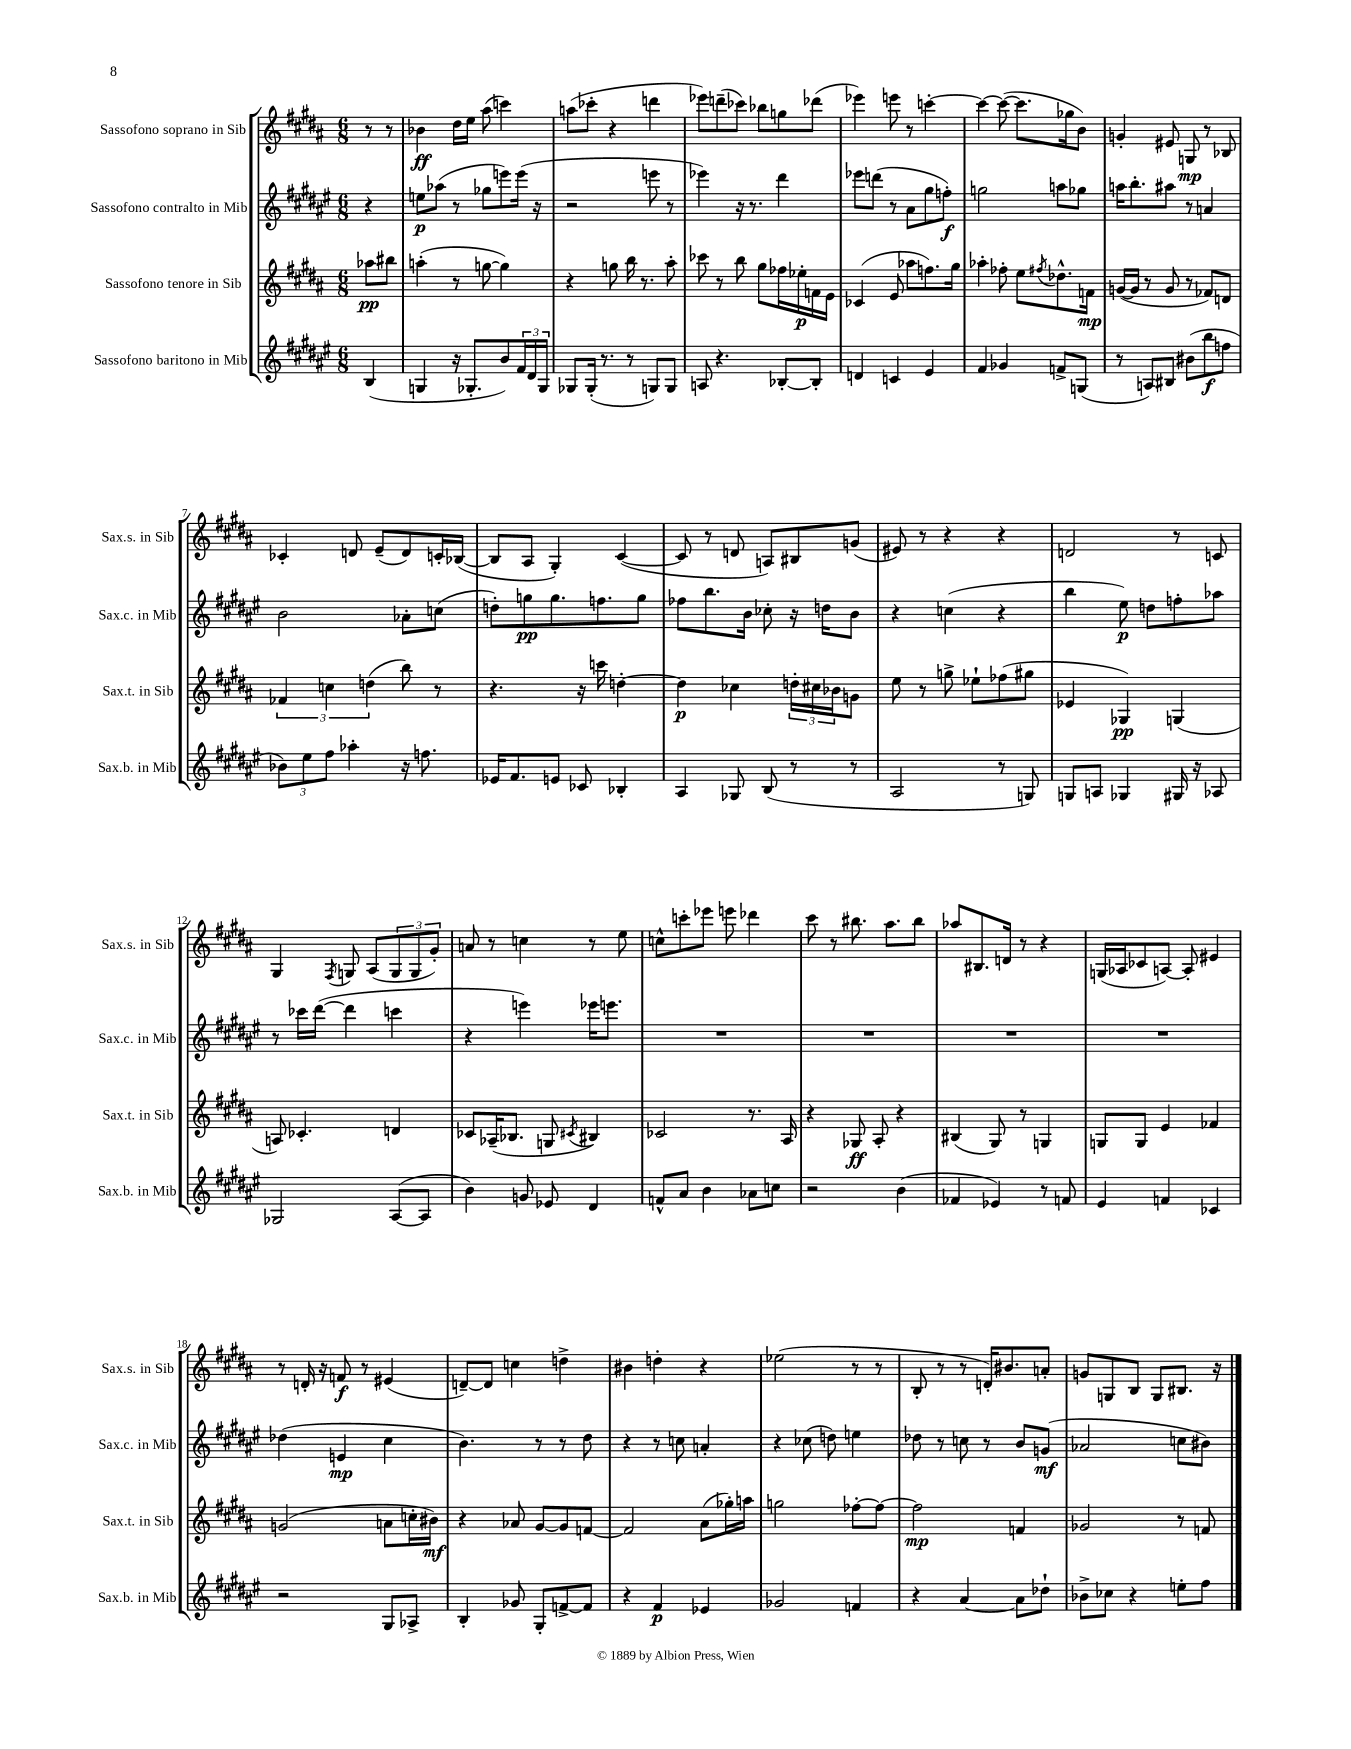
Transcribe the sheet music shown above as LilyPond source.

<<
\new StaffGroup <<
\new Staff = "s0" \with { instrumentName = "Sassofono soprano in Sib" shortInstrumentName = "Sax.s. in Sib" } {
    \clef treble \key b \major \numericTimeSignature \time 6/8 \partial 4
    r8 r8 |
    bes'4\ff dis''16 e''16 ais''8( c'''4) |
    a''8( ces'''8-. r4 d'''4 |
    ees'''8) d'''8--( ces'''8) bes''8 g''8 des'''8( |
    ees'''4) e'''8 r8 c'''4~-. |
    c'''4~ c'''8~( c'''8. ges''16 b'8) |
    g'4-. eis'8 g8\mp r8 bes8 |
    ces'4-. d'8 e'8--( d'8) c'16-. bes16~( |
    bes8 ais8 gis4-.) cis'4~( |
    cis'8 r8 d'8 a8) bis8 g'8( |
    eis'8) r8 r4 r4 |
    d'2 r8 c'8 |
    gis4 \acciaccatura { fis8 } g8 ais8( \tuplet 3/2 { g8 g8 gis'8-.) } |
    a'8 r8 c''4 r8 e''8 |
    c''8-^ c'''8-. ees'''8 e'''8 des'''4 |
    cis'''8 r8 bis''8. ais''8. bis''8 |
    aes''8 bis8. d'16 r8 r4 |
    g16( aes16 ces'8 a8~) a8-. eis'4 |
    r8 d'16-. r16 f'8\f r8 eis'4( |
    d'8~--) d'8 c''4 d''4-> |
    bis'4 d''4-. r4 |
    ees''2( r8 r8 |
    b8-. r8 r8 d'16-.) bis'8. a'8-. |
    g'8 g8 b8 g8 bis8. r16 \bar "|." |
}
\new Staff = "s1" \with { instrumentName = "Sassofono contralto in Mib" shortInstrumentName = "Sax.c. in Mib" } {
    \clef treble \key fis \major \numericTimeSignature \time 6/8 \partial 4
    r4 |
    e''8\p aes''8( r8 ges''8 e'''8) e'''16( r16 |
    r2 e'''8 r8 |
    ees'''4) r16 r8. dis'''4 |
    ees'''8 d'''8( r8 ais'8 gis''8 f''8-.\f) |
    g''2 a''8 ges''8 |
    a''16 b''8.-. ais''8 r8 a'4 |
    b'2 aes'8-. c''8( |
    d''8-.) g''8\pp g''8. f''8. g''8 |
    fes''8 b''8. b'16 ces''8-. r16 d''16 b'8 |
    r4 c''4( r4 |
    b''4 eis''8\p) d''8 f''8-. aes''8 |
    r8 ces'''16 dis'''16~( dis'''4 c'''4 |
    r4 e'''4) ees'''16 e'''8. |
    R2. |
    R2. |
    R2. |
    R2. |
    des''4( e'4\mp cis''4 |
    b'4.) r8 r8 dis''8 |
    r4 r8 c''8 a'4-. |
    r4 ces''8( d''8) e''4 |
    des''8 r8 c''8 r8 b'8 g'8\mf( |
    aes'2 c''8 bis'8) \bar "|." |
}
\new Staff = "s2" \with { instrumentName = "Sassofono tenore in Sib" shortInstrumentName = "Sax.t. in Sib" } {
    \clef treble \key b \major \numericTimeSignature \time 6/8 \partial 4
    aes''8\pp bis''8 |
    a''4-.( r8 g''8~ g''4) |
    r4 g''8 b''16 r8. ais''8-. |
    ces'''8 r8 b''8 gis''8 fes''16 ees''16-.\p f'16 e'16 |
    ces'4( e'8 aes''8 f''8.) gis''16 |
    aes''4-. fes''8-. e''8 \acciaccatura { fis''8 } des''8.-^ f'16\mp |
    g'16~( g'16 r8 g'8 r8 fes'8) d'8 |
    \tuplet 3/2 { fes'4 c''4 d''4( } b''8) r8 |
    r4. r16 c'''16 d''4~-. |
    d''4\p ces''4 \tuplet 3/2 { d''16-. cis''16 bes'16 } g'8 |
    e''8 r8 g''8-> ees''8-! fes''8( gis''8 |
    ees'4 ges4\pp) g4( |
    a8) ces'4.-. d'4 |
    ces'8 aes16--( bes8. g8 \acciaccatura { cis'8 } bis4) |
    ces'2 r8. ais16 |
    r4 ges8\ff ais8-. r4 |
    bis4( gis8) r8 g4 |
    g8 g8 e'4 fes'4 |
    g'2( a'8 c''16-. bis'16\mf) |
    r4 aes'8 gis'8~ gis'8 f'8~ |
    f'2 ais'8( ges''16-.) a''16 |
    g''2 fes''8~-. fes''8~ |
    fes''2\mp f'4 |
    ges'2 r8 f'8 \bar "|." |
}
\new Staff = "s3" \with { instrumentName = "Sassofono baritono in Mib" shortInstrumentName = "Sax.b. in Mib" } {
    \clef treble \key fis \major \numericTimeSignature \time 6/8 \partial 4
    b4( |
    g4 r16 ges8.-. b'8) \tuplet 3/2 { fis'16 dis'16 ges16 } |
    ges8 ges16-.( r8. r8 g8) g8 |
    a8 r4. bes8~-. bes8-. |
    d'4 c'4 eis'4 |
    fis'4 ges'4 f'8-> g8( |
    r8 a8) bis8 bis'8( b''8\f f''8 |
    \tuplet 3/2 { bes'8) eis''8 fis''8 } aes''4-. r16 f''8. |
    ees'16 fis'8. e'8 ces'8 bes4-. |
    ais4 ges8 b8( r8 r8 |
    ais2 r8 g8) |
    g8 a8 ges4 gis16 r16 aes8 |
    ges2 ais8~( ais8 |
    b'4) g'8 ees'8 dis'4 |
    f'8-^ ais'8 b'4 aes'8 c''8 |
    r2 b'4( |
    fes'4 ees'4) r8 f'8 |
    eis'4 f'4 ces'4 |
    r2 gis8 aes8-> |
    b4-. ges'8 gis8-. f'8~-> f'8 |
    r4 fis'4\p ees'4 |
    ges'2 f'4 |
    r4 ais'4~ ais'8 des''8-! |
    bes'8-> ces''8 r4 e''8-. fis''8 \bar "|." |
}
>>
>>
